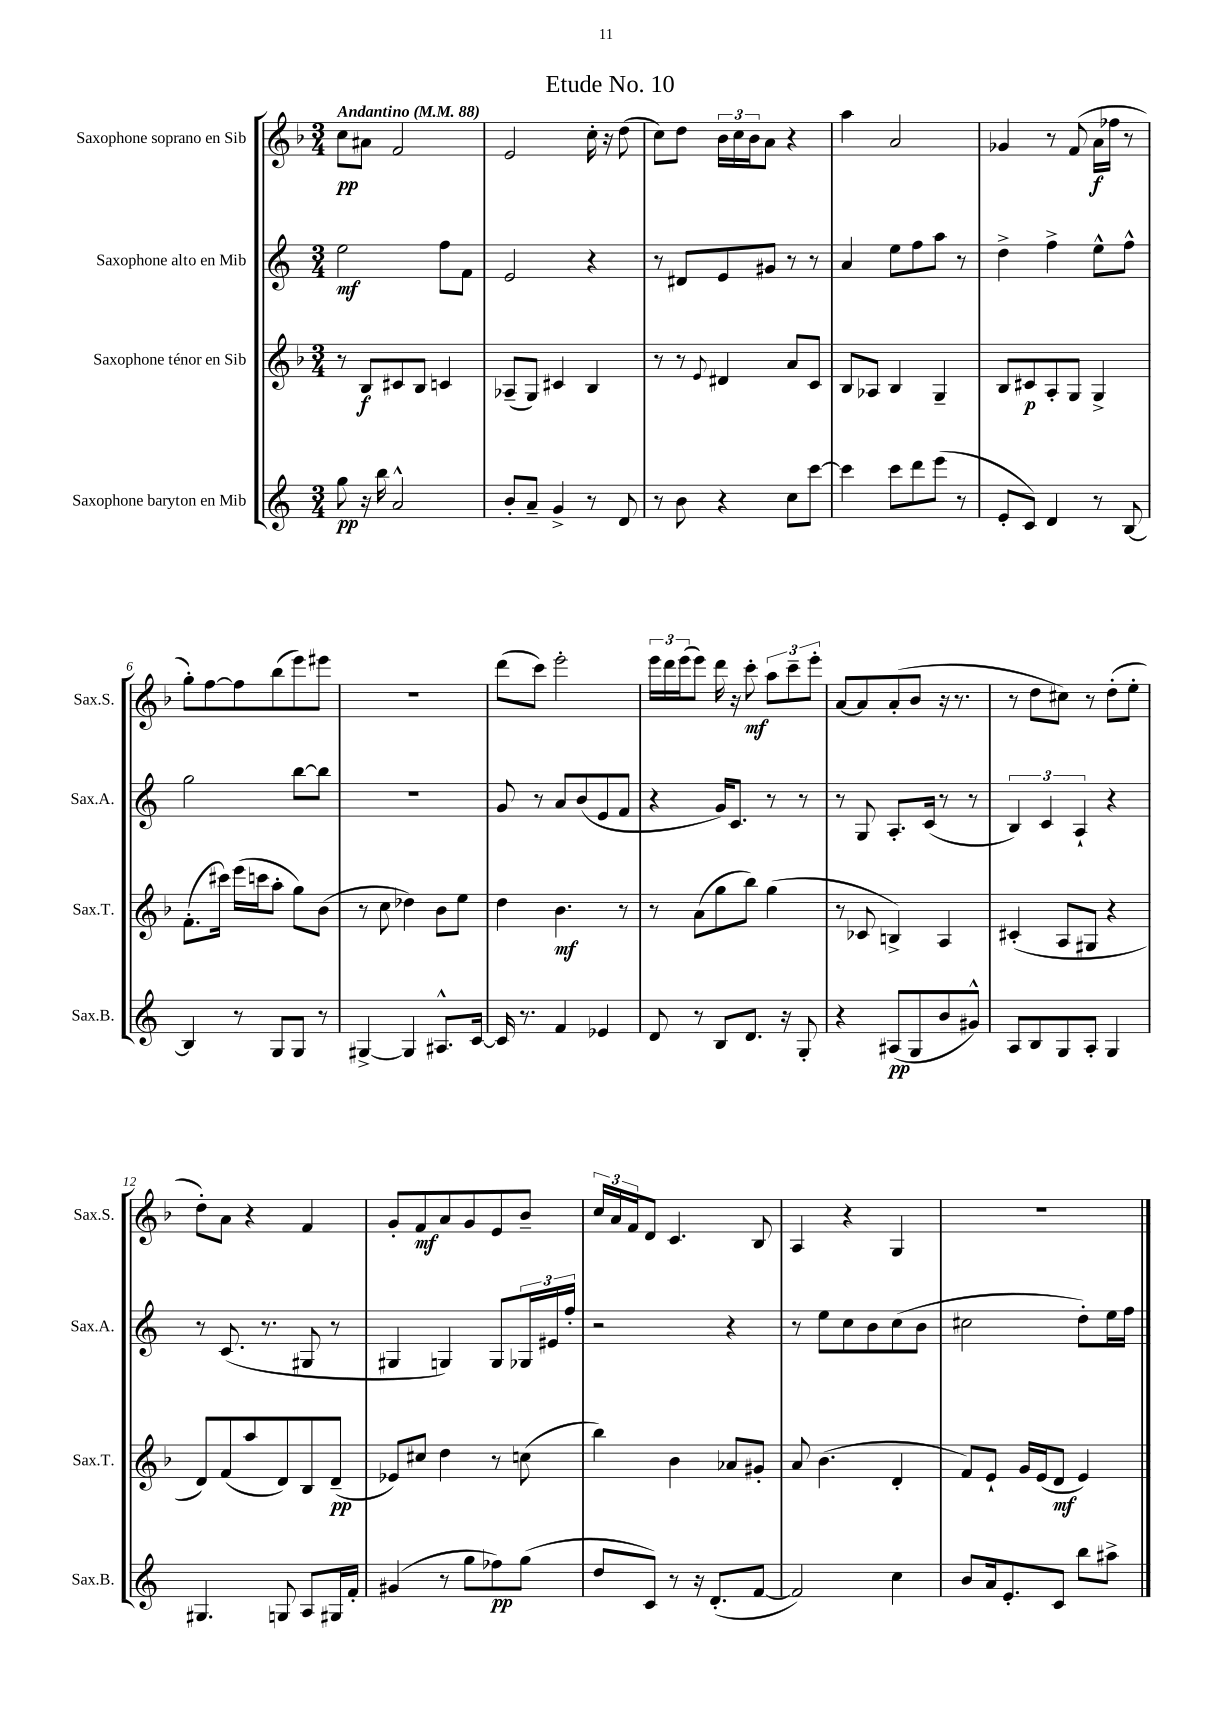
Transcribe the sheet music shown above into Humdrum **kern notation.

**kern	**dynam	**kern	**dynam	**kern	**dynam	**kern	**dynam
*part4	*part4	*part3	*part3	*part2	*part2	*part1	*part1
*staff4	*staff4	*staff3	*staff3	*staff2	*staff2	*staff1	*staff1
*I"Saxophone baryton en Mib	*	*I"Saxophone ténor en Sib	*	*I"Saxophone alto en Mib	*	*I"Saxophone soprano en Sib	*
*I'Sax.B.	*	*I'Sax.T.	*	*I'Sax.A.	*	*I'Sax.S.	*
*clefG2	*	*clefG2	*	*clefG2	*	*clefG2	*
*k[]	*	*k[b-]	*	*k[]	*	*k[b-]	*
*M3/4	*	*M3/4	*	*M3/4	*	*M3/4	*
*MM88	*	*MM88	*	*MM88	*	*MM88	*
=1	=1	=1	=1	=1	=1	=1	=1
!	!	!	!	!	!	!LO:TX:a:B:t=Andantino	!
8gg\	pp	8r	.	2ee\	mf	8cc\L	pp
16r	.	8B-/L	f	.	.	8a#X\J	.
16bb\	.	.	.	.	.	.	.
2a^^/	.	8c#X/	.	.	.	2f/	.
.	.	8B-/J	.	.	.	.	.
.	.	4cn/	.	8ff\L	.	.	.
.	.	.	.	8f\J	.	.	.
=2	=2	=2	=2	=2	=2	=2	=2
8b'/L	.	(8A-X~/L	.	2e/	.	2e/	.
8a~/J	.	8G/J)	.	.	.	.	.
4g^/	.	4c#X/	.	.	.	.	.
8r	.	4B-/	.	4r	.	16cc'\	.
.	.	.	.	.	.	16r	.
8d/	.	.	.	.	.	(8dd\	.
=3	=3	=3	=3	=3	=3	=3	=3
8r	.	8r	.	8r	.	8cc\L)	.
8b\	.	8r	.	8d#X/L	.	8dd\J	.
.	.	8qqe/	.	.	.	.	.
4r	.	4d#X/	.	8e/	.	24b-\LL	.
.	.	.	.	.	.	24cc\	.
.	.	.	.	.	.	24b-\J	.
.	.	.	.	8g#X/J	.	8a\J	.
8cc\L	.	8a/L	.	8r	.	4r	.
[8ccc\J	.	8c/J	.	8r	.	.	.
=4	=4	=4	=4	=4	=4	=4	=4
4ccc\]	.	8B-/L	.	4a/	.	4aa\	.
.	.	8A-X/J	.	.	.	.	.
8ccc\L	.	4B-/	.	8ee\L	.	2a/	.
8ddd\	.	.	.	8ff\	.	.	.
(8eee\J	.	4G~/	.	8aa\J	.	.	.
8r	.	.	.	8r	.	.	.
=5	=5	=5	=5	=5	=5	=5	=5
8e'/L	.	8B-/L	.	4dd^\	.	4g-X/	.
8c/J)	.	8c#X/	p	.	.	.	.
4d/	.	8A'/	.	4ff^\	.	8r	.
.	.	8G/J	.	.	.	(8f/	.
8r	.	4G^/	.	8ee^^\L	.	16a\LL	f
.	.	.	.	.	.	16ff-X\JJ	.
[8B/	.	.	.	8ff^^\J	.	8r	.
!!LO:LB:g=z
=6	=6	=6	=6	=6	=6	=6	=6
4B/]	.	(8.f'\L	.	2gg\	.	8gg'\L)	.
.	.	.	.	.	.	[8ff\	.
.	.	16ccc#X\Jk)	.	.	.	.	.
8r	.	(16eee\LL	.	.	.	8ff\]	.
.	.	16cccn\J	.	.	.	.	.
8G/L	.	8aa'\J	.	.	.	(8bb-\	.
8G/J	.	8gg\L)	.	[8bb\L	.	8eee\)	.
8r	.	(8b-\J	.	8bb\J]	.	8eee#X\J	.
=7	=7	=7	=7	=7	=7	=7	=7
[4G#X^/	.	8r	.	2.r	.	2.r	.
.	.	8cc\	.	.	.	.	.
4G#/]	.	4dd-X\)	.	.	.	.	.
8.A#X^^/L	.	8b-\L	.	.	.	.	.
.	.	8ee\J	.	.	.	.	.
[16c/Jk	.	.	.	.	.	.	.
=8	=8	=8	=8	=8	=8	=8	=8
16c/]	.	4dd\	.	8g/	.	(8ddd\L	.
8.r	.	.	.	.	.	.	.
.	.	.	.	8r	.	8ccc\J)	.
4f/	.	4.b-\	mf	8a/L	.	2eee'\	.
.	.	.	.	(8b/	.	.	.
4e-X/	.	.	.	8e/	.	.	.
.	.	8r	.	8f/J	.	.	.
=9	=9	=9	=9	=9	=9	=9	=9
8d/	.	8r	.	4r	.	24eee\LL	.
.	.	.	.	.	.	24ddd\	.
.	.	.	.	.	.	(24eee\J	.
8r	.	(8a\L	.	.	.	8eee\J)	.
8B/L	.	8gg\	.	16g/KL)	.	16ddd\	.
.	.	.	.	8.c/J	.	16r	.
8.d/J	.	8bb-\J)	.	.	.	8ccc'\	mf
.	.	(4gg\	.	8r	.	12aa\L	.
16r	.	.	.	.	.	.	.
.	.	.	.	.	.	12ccc~\	.
8G'/	.	.	.	8r	.	.	.
.	.	.	.	.	.	12eee'\J	.
=10	=10	=10	=10	=10	=10	=10	=10
4r	.	8r	.	8r	.	[8a/L	.
.	.	8c-X/	.	8G/	.	8a/]	.
(8A#X/L	pp	4Bn^/)	.	8.A'/L	.	(8a'/	.
8G/	.	.	.	.	.	8b-/J	.
.	.	.	.	(16c/Jk	.	.	.
8b/	.	4A/	.	8r	.	16r	.
.	.	.	.	.	.	8.r	.
8g#X^^/J)	.	.	.	8r	.	.	.
=11	=11	=11	=11	=11	=11	=11	=11
8A/L	.	(4c#X'/	.	6B/)	.	8r	.
8B/	.	.	.	.	.	8dd\L	.
.	.	.	.	6c/	.	.	.
8G/	.	8A/L	.	.	.	8cc#X\J)	.
.	.	.	.	6A`/	.	.	.
8A'/J	.	8G#X/J	.	.	.	8r	.
4G/	.	4r	.	4r	.	(8dd'\L	.
.	.	.	.	.	.	8ee'\J	.
!!LO:LB:g=z
=12	=12	=12	=12	=12	=12	=12	=12
4.G#X/	.	8d/L)	.	8r	.	8dd'\L)	.
.	.	(8f/	.	(8.c/	.	8a\J	.
.	.	8aa/	.	.	.	4r	.
.	.	.	.	8.r	.	.	.
8Gn/	.	8d/)	.	.	.	.	.
8A/L	.	8B-/	.	8G#X/	.	4f/	.
16G#X/L	.	(8d~/J	pp	8r	.	.	.
16f'/JJ	.	.	.	.	.	.	.
=13	=13	=13	=13	=13	=13	=13	=13
(4g#X/	.	8e-X/L)	.	4G#X/	.	8g'/L	.
.	.	8cc#X/J	.	.	.	8f/	mf
8r	.	4dd\	.	4Gn/)	.	8a/	.
8gg\L	.	.	.	.	.	8g/	.
8ff-X\)	pp	8r	.	8G/L	.	8e/	.
(8gg\J	.	(8ccn\	.	24G-X/L	.	8b-~/J	.
.	.	.	.	24e#X/	.	.	.
.	.	.	.	24ff'/JJ	.	.	.
=14	=14	=14	=14	=14	=14	=14	=14
8dd/L	.	4bb-\)	.	2r	.	24cc/LL	.
.	.	.	.	.	.	24a/	.
.	.	.	.	.	.	24f/J	.
8c/J)	.	.	.	.	.	8d/J	.
8r	.	4b-\	.	.	.	4.c/	.
16r	.	.	.	.	.	.	.
(8.d'/L	.	.	.	.	.	.	.
.	.	8a-X/L	.	4r	.	.	.
[8f/J	.	8g#X'/J	.	.	.	8B-/	.
=15	=15	=15	=15	=15	=15	=15	=15
2f/])	.	8a/	.	8r	.	4A/	.
.	.	(4.b-\	.	8ee\L	.	.	.
.	.	.	.	8cc\	.	4r	.
.	.	.	.	8b\	.	.	.
4cc\	.	4d'/	.	(8cc\	.	4G/	.
.	.	.	.	8b\J	.	.	.
=16	=16	=16	=16	=16	=16	=16	=16
8b/L	.	8f/L)	.	2cc#X\	.	2.r	.
16a/k	.	8e`/J	.	.	.	.	.
8.e'/	.	.	.	.	.	.	.
.	.	16g/LL	.	.	.	.	.
.	.	(16e/J	.	.	.	.	.
8c/J	.	8d/J	mf	.	.	.	.
8bb\L	.	4e/)	.	8dd'\L)	.	.	.
8aa#X^\J	.	.	.	16ee\L	.	.	.
.	.	.	.	16ff\JJ	.	.	.
==	==	==	==	==	==	==	==
*-	*-	*-	*-	*-	*-	*-	*-
